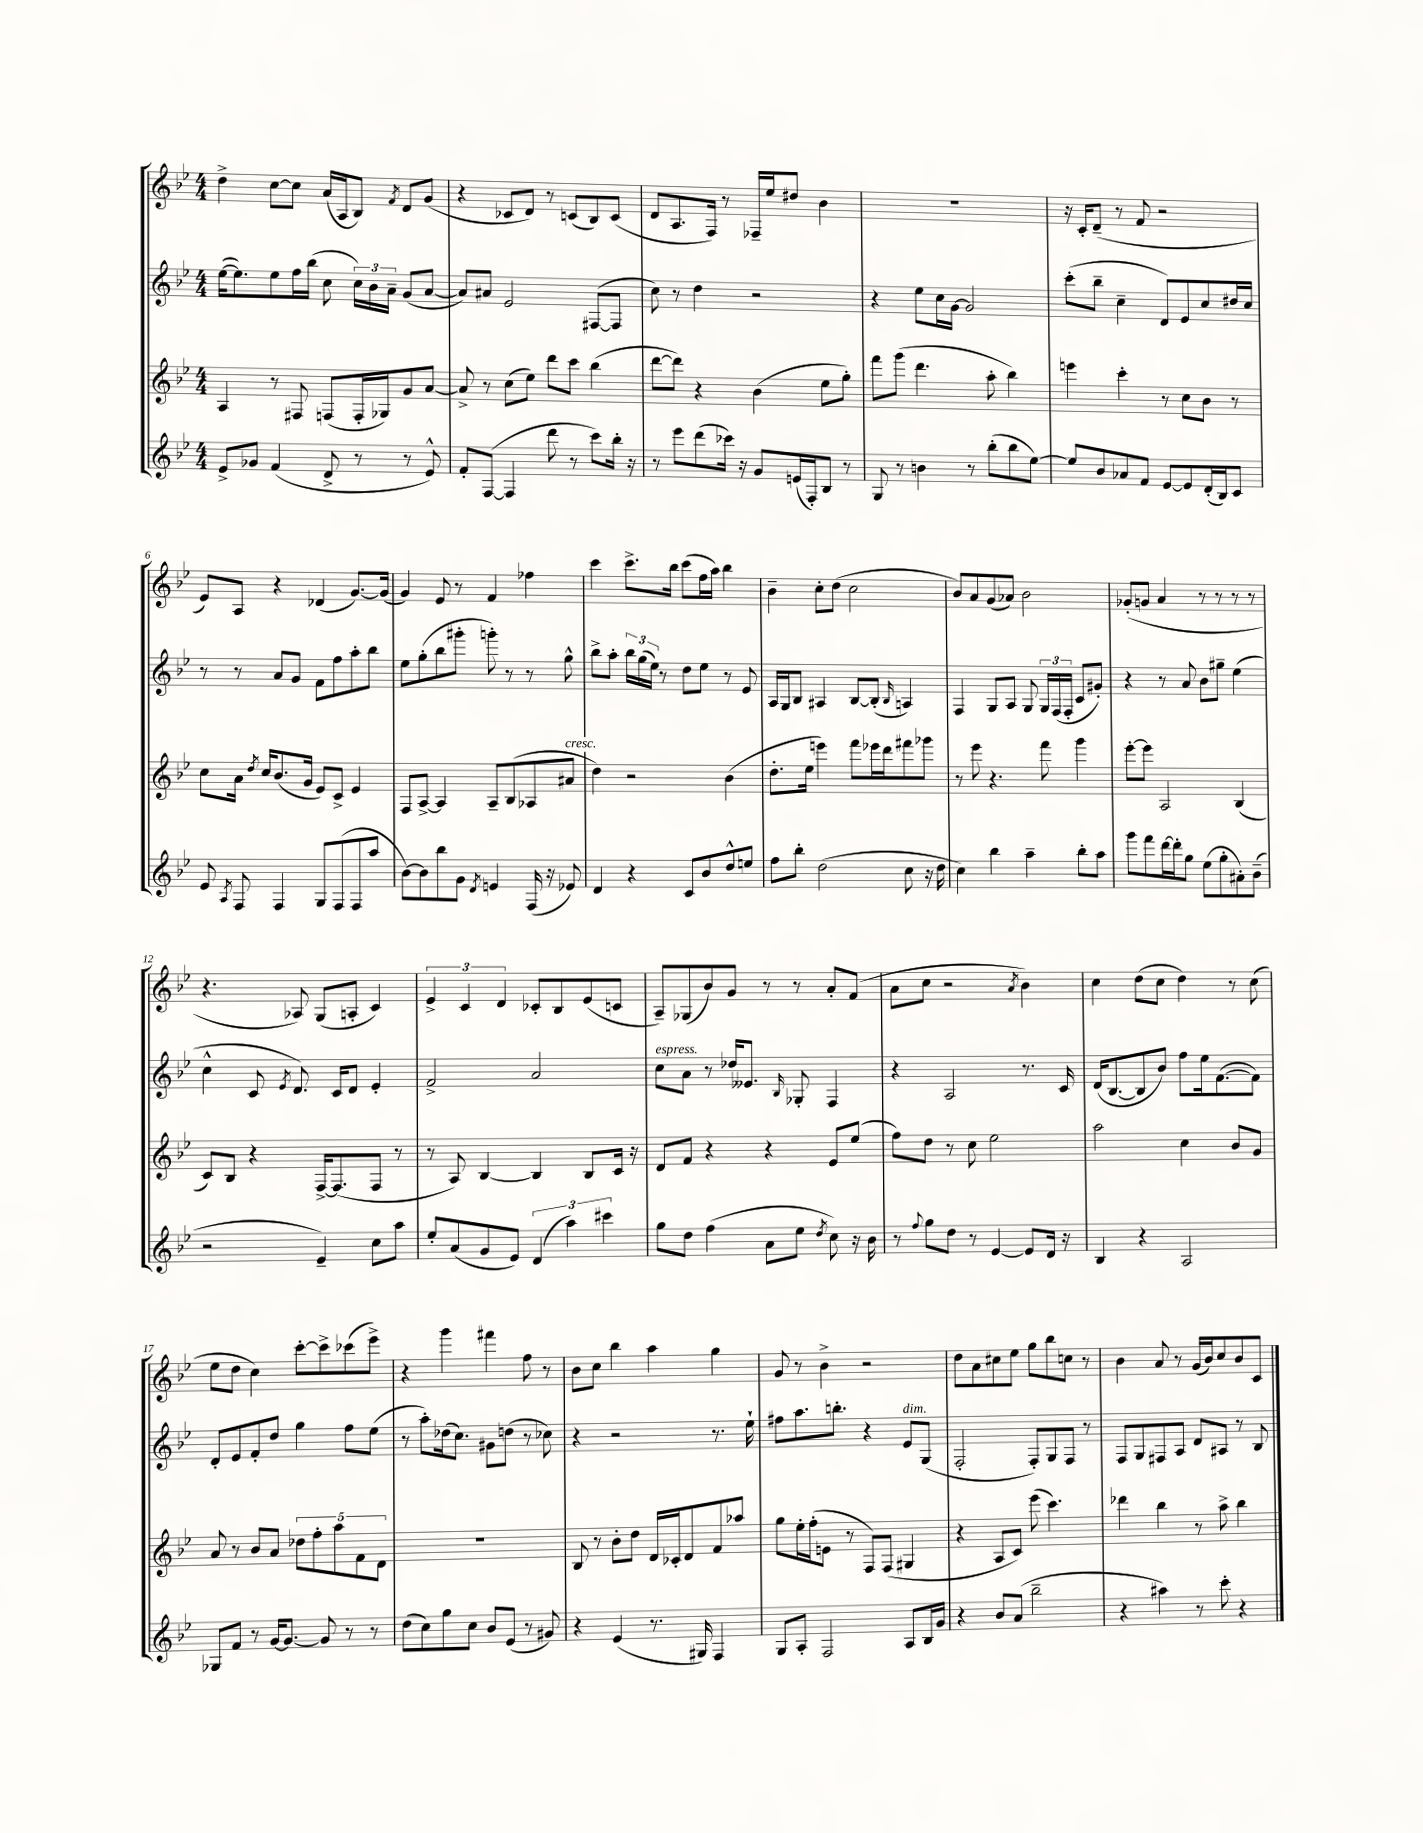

**kern	**kern	**kern	**kern
*staff4	*staff3	*staff2	*staff1
*clefG2	*clefG2	*clefG2	*clefG2
*k[b-e-]	*k[b-e-]	*k[b-e-]	*k[b-e-]
*M4/4	*M4/4	*M4/4	*M4/4
8e-^	4A	([16ee-	4dd^
.	.	8.ee-])	.
8g-	.	.	.
(4f	8r	8ee-	[8cc
.	8F#	16ff	8cc]
.	.	(16bb-	.
8d^	(8F	8cc	(16a
.	.	.	16A
8r	16F'	24cc)	8B-)
.	.	24b-	.
.	16G-)	.	.
.	.	24a~	.
.	.	.	8qf
8r	8g	(8g	8d
8e-^^)	[8a	[8a	(8g
=	=	=	=
8f'	8a^]	8a])	4r
([8F	8r	8a#	.
4F]	(8cc	2e-	8c-
.	8ee-)	.	8d)
8ddd	8ddd	.	8r
8r	8ccc	.	(8c
8ccc)	(4bb-	([8F#	8B-)
16bb-'	.	8F#]	(8c
16r	.	.	.
=	=	=	=
8r	[8ddd	8cc)	8d
8eee-	8ddd])	8r	8.A
(8ddd	4r	4dd	.
.	.	.	16F)
16ccc-)	.	.	8r
16r	.	.	.
8g	(4b-	2r	16F-~
.	.	.	16ee-
(16e	.	.	8dd#
16F')	.	.	.
8B-	8ee-	.	4b-
8r	8gg')	.	.
=	=	=	=
8G	8fff	4r	1r
8r	(8ggg	.	.
4b	4.ddd	8ee-	.
.	.	16cc	.
.	.	[16g	.
8r	.	2g]	.
(8bb-'	8aa'	.	.
8bb-	4bb-)	.	.
[8ee-)	.	.	.
=	=	=	=
8ee-]	4eee	(8ccc'	16r
.	.	.	16c'
8b-	.	8bb-~	(8d~
8a-	4ccc'	4cc~	8r
8f	.	.	8f
[8e-	8r	8d)	2r
8e-]	8cc	8e-	.
(16d'	8b-	8cc	.
16B-)	.	.	.
8c	8r	16dd#	.
.	.	16cc	.
=	=	=	=
8e-	8cc	8r	8e-)
8qA	.	.	.
8F	16a	8r	8A
.	8qdd	.	.
.	16cc	.	.
4F	(8.b-	8a	4r
.	.	8g	.
.	16g	.	.
8G	8e-)	8f	(4d-
(8F	8c^	8ff	.
8F	4e-	8aa'	[8.g)
8aa	.	8bb-	.
.	.	.	(16g]
=	=	=	=
[8b-)	8F	8ee-	4g)
8b-]	[8A^	(8gg'	.
8bb-	4A]	8bb-	8e-
8g	.	8ggg#'	8r
8qd	.	.	.
4e	8A~	8ggg')	4f
.	(8B-	8r	.
(16F	8A-	8r	4ff-
16r	.	.	.
8e-)	8a#	8gg^^	.
=	=	=	=
4d	4dd)	8bb-^	4ccc
.	.	8aa'	.
4r	2r	24bb-	8.ccc^
.	.	(24gg	.
.	.	24ee-)	.
.	.	8r	.
.	.	.	16bb-
8c	.	8dd	(8ccc
8b-	.	8ee-	16ff
.	.	.	16aa)
8dd^^	(4b-	8r	4bb-
8ee	.	8e-	.
=	=	=	=
8ff	8.dd'	16A	4b-~
.	.	16G	.
8bb-'	.	8B-	.
.	16ee-	.	.
(2dd	4eee)	4A#	8cc'
.	.	.	(8dd
.	8fff	[8B-	2cc
.	16eee-	(8B-']	.
.	16ddd	.	.
.	.	16qqB-	.
8cc	8fff#	4A)	.
16r	8ggg-	.	.
16dd	.	.	.
=	=	=	=
4cc)	8r	4F	8b-)
.	8eee-	.	8a
4bb-	4.r	8G	(8g
.	.	8A	8a-)
4aa~	.	8G	2b-
.	8fff	24G	.
.	.	(24F	.
.	.	24F'	.
8bb-'	4ggg	8c	.
8aa	.	8g#')	.
=	=	=	=
8ggg	[8eee-'	4r	(8g-'
8fff	8eee-]	.	8g
[16ddd	2A	8r	4a
16ddd']	.	.	.
8gg	.	8a	.
(8ee-	.	8b-	8r
8gg'	.	8gg#~	8r
8a#')	(4B-	(4ee-	8r
(8b-~	.	.	8r
=	=	=	=
2r	8c)	4cc^^	4.r
.	8B-	.	.
.	4r	8c	.
.	.	8qe-	.
.	.	8.d)	8A-)
4e-~)	[16F^	.	(8G
.	(8.F]	16c	.
.	.	8d	8A'
8cc	8F	4e-'	4c)
8aa	8r	.	.
=	=	=	=
8ee-'	8r	2f^	6e-^
(8a	8A)	.	.
.	.	.	6c
8g	[4B-	.	.
.	.	.	6d
8e-)	.	.	.
(6d	4B-]	2a	8c-'
.	.	.	8B-
6aa)	.	.	.
.	8B-	.	(8e-
6ccc#	.	.	.
.	16c	.	8c
.	16r	.	.
=	=	=	=
8gg	8d	8cc	8A~)
8dd	8f	8a	(8G-
(4ff	4r	8r	8b-)
.	.	16dd-	8g
.	.	8.e--	.
8a	4r	.	8r
.	.	16qqB-	.
8ee-	.	8G-'	8r
8qdd	.	.	.
8cc)	8e-	4F	8a'
16r	(8ee-	.	(8f
16b-	.	.	.
=	=	=	=
8r	8ff)	4r	8a
8qqff	.	.	.
8gg	8dd	.	8cc
8dd	8r	2A	2r
8r	8cc	.	.
[4e-	2ee-	.	.
.	.	.	8qa
8e-]	.	8.r	4b-)
16d	.	.	.
16r	.	16c	.
=	=	=	=
4B-	2aa	(16d	4cc
.	.	[8.B-	.
4r	.	8B-]	(8dd
.	.	8b-)	8cc
2A	4cc	8ff	4dd)
.	.	16ee-	.
.	.	([8.f	.
.	8b-	.	8r
.	8g	8f])	(8cc
=	=	=	=
8G-	8a	8d'	8ee-
8f	8r	8e-	8dd
8r	8b-	8f'	4cc)
[16g	8a	8dd	.
8.g_	.	.	.
.	10dd-	4gg	[8ccc'
.	10ff'	.	.
8g]	.	.	8ccc^]
.	10aa	.	.
8r	.	8ff	(8ccc-
.	10f	.	.
8r	.	(8ee-	8eee-^)
.	10d	.	.
=	=	=	=
(8dd	1r	8r	4r
8cc)	.	8aa')	.
8gg	.	(16dd-	4ggg
.	.	8.cc)	.
8cc	.	.	.
8b-	.	8g#	4fff#
(8e-	.	(8dd	.
8r	.	8r	8ff
8g#)	.	8cc-)	8r
=	=	=	=
4r	8B-	4r	8b-
.	8r	.	8cc
(4e-	8b-'	2r	4bb-
.	8dd	.	.
8.r	16d	.	4aa
.	16c-'	.	.
.	8d	.	.
16G#)	.	.	.
4F	8f	8.r	4gg
.	8aa-	.	.
.	.	16ee-`	.
=	=	=	=
8G	8gg	8ff#	8g
8A'	16ee-'	8.aa	8r
.	(16ff'	.	.
2F	8e	.	4b-^
.	.	8.bb'	.
.	8r	.	.
.	8F)	4r	2r
.	(8F	.	.
8A	4G#	8e-	.
16B-	.	(8G	.
16g	.	.	.
=	=	=	=
4r	4r	2F'	8dd
.	.	.	8a
8b-	8A	.	8cc#
(8a	8c)	.	8ee-
2bb-~	(8eee-	8F')	8gg
.	4.ccc)	8G	8bb-
.	.	8F	8cc
.	.	8r	8r
=	=	=	=
4r	4ddd-	8F	4b-
.	.	8G	.
4aa#)	4bb-	8F#	8a
.	.	8A	8r
8r	8r	8d	(16g
.	.	.	16b-)
8ccc'	8aa^	8A#	8cc
4r	4bb-	8r	8b-
.	.	8B-	8c
==	==	==	==
*-	*-	*-	*-
